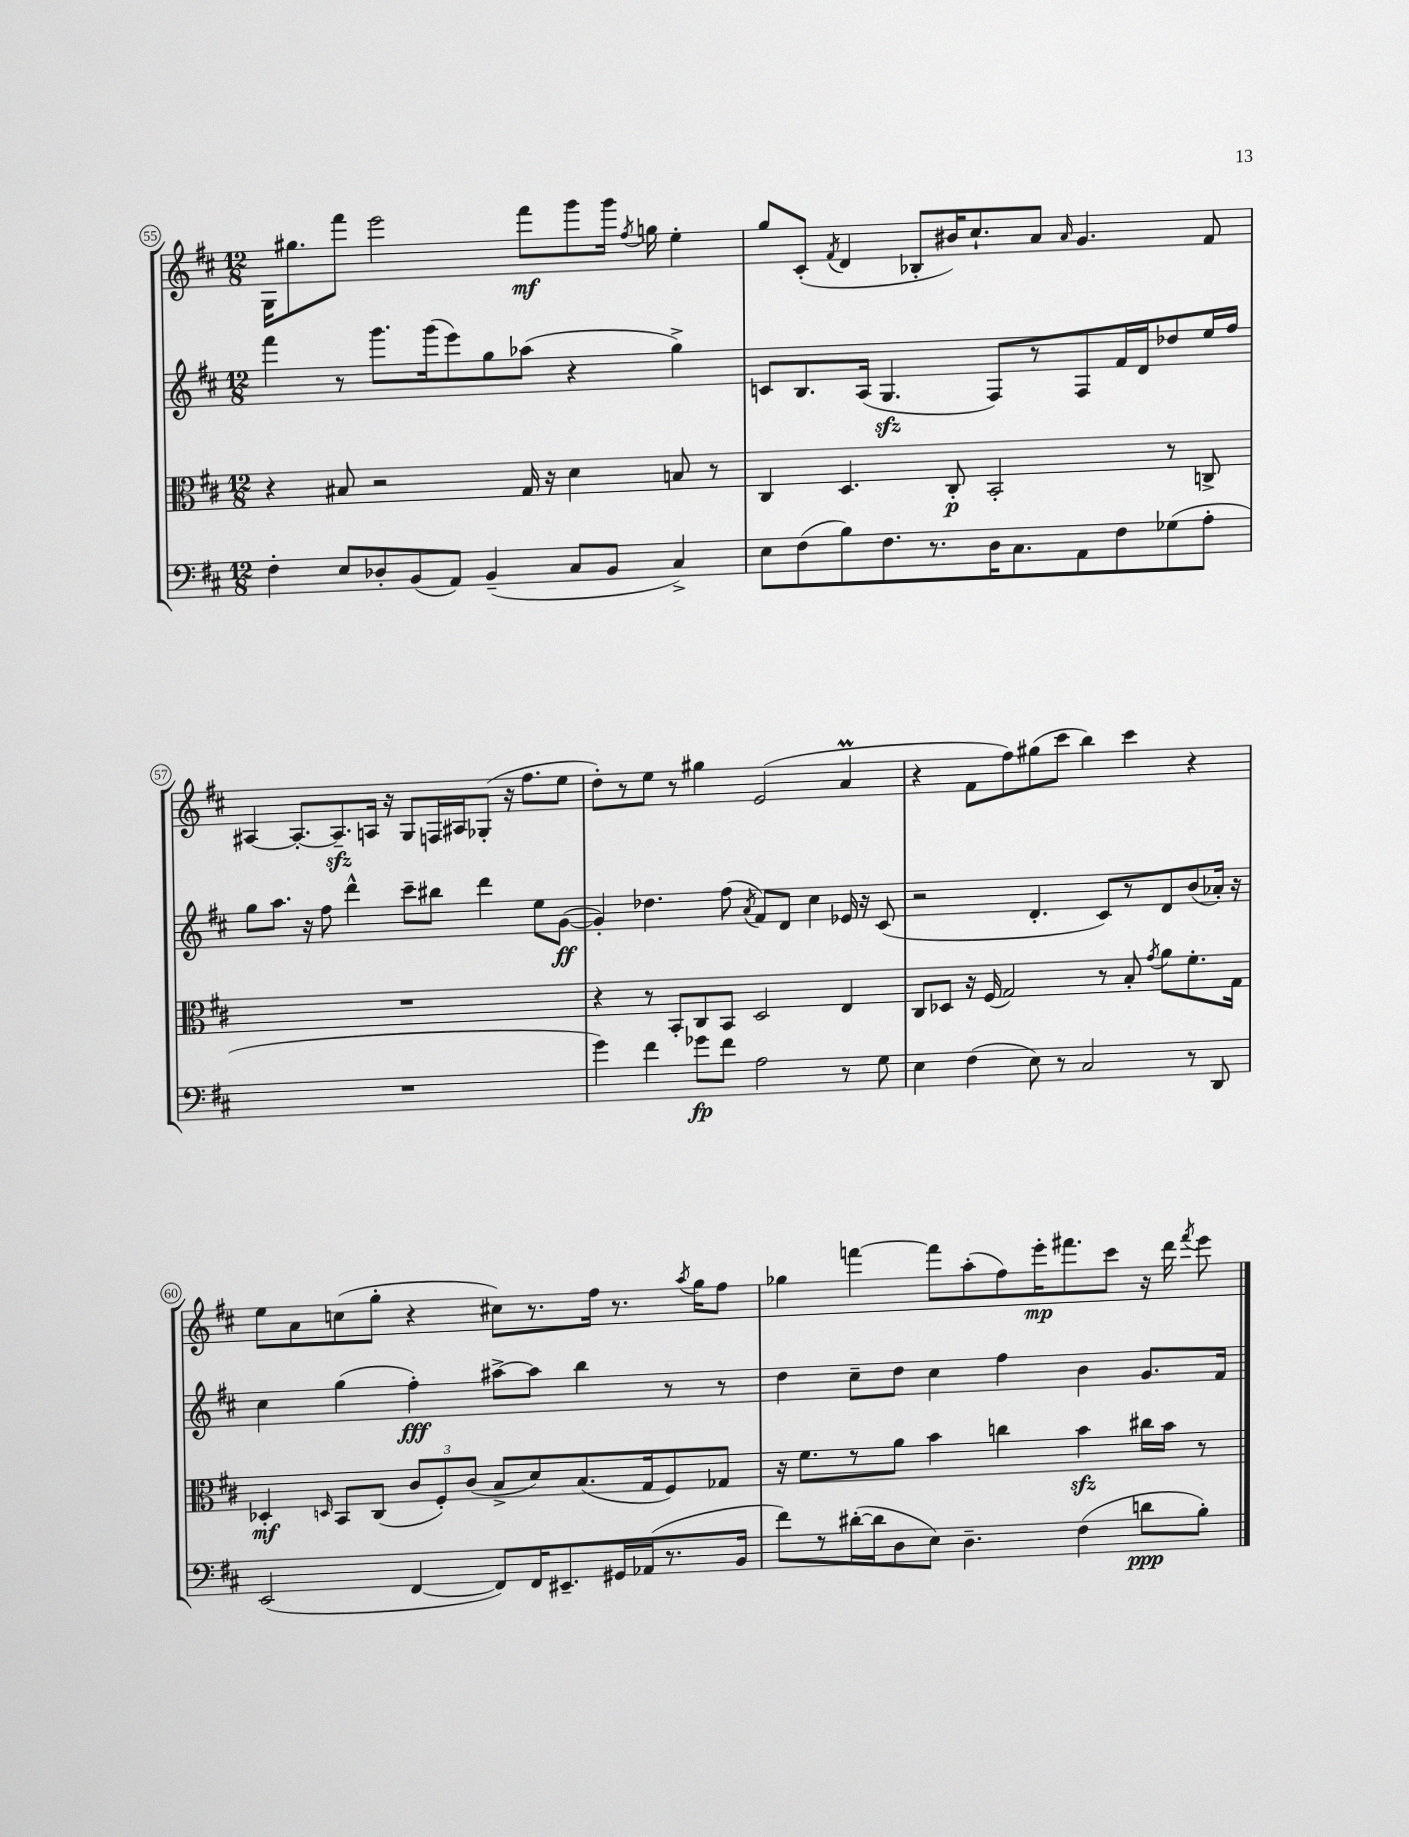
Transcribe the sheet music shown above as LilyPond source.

<<
\new StaffGroup <<
\new Staff = "s0" {
    \clef treble \key d \major \numericTimeSignature \time 12/8
    \autoBeamOff g16[ gis''8. fis'''8] e'''2 fis'''8[\mf g'''8 g'''16] \acciaccatura { fis''8 } g''16 e''4-. |
    g''8[ cis'8]-.( \acciaccatura { fis'8 } d'4 bes8[-. bis'16) cis''8.-! a'8] \grace { a'16 } g'4. fis'8 |
    ais4~ ais8.[~-. ais8.--\sfz a16] r16 g8[ f16 ais16 ges8]-.( r16 fis''8.[ e''8] |
    d''8[-.) r8 e''8] r8 gis''4 e'2( a'4\prall |
    r4 fis'8[ fis''8) gis''8( cis'''8] b''4) cis'''4 r4 |
    e''8[ a'8 c''8( g''8]-. r4 cis''8[) r8. fis''16] r8. \acciaccatura { a''8 } g''16[ fis''8] |
    ges''4 f'''4~ f'''8[ a''8-.( fis''8) e'''16-.\mp fis'''8. cis'''8] r16 d'''16 \acciaccatura { fis'''8 } e'''8 \bar "|." |
}
\new Staff = "s1" {
    \clef treble \key d \major \numericTimeSignature \time 12/8
    \autoBeamOff fis'''4 r8 g'''8.[ g'''16( e'''8) g''8 aes''8]( r4 g''4->) |
    c'8[ b8. a16]( g4.\sfz fis8[) r8 fis8 fis'16 d'16 des''8 e''16 fis''16] |
    g''8[ a''8.] r16 fis''8 d'''4-^ cis'''8[-- bis''8] d'''4 e''8[ g'8]~\ff( |
    g'4-.) des''4. fis''8( \acciaccatura { a'8 } fis'8[) d'8] cis''4 ees'16 r16 cis'8( |
    r2 d'4.-. cis'8[) r8 d'8 b'8( aes'16]-.) r16 |
    cis''4 g''4( fis''4-.\fff) ais''8[~-> ais''8] b''4 r8 r8 |
    d''4 cis''8[-- d''8] cis''4 fis''4 b'4 g'8.[ fis'16] \bar "|." |
}
\new Staff = "s2" {
    \clef alto \key d \major \numericTimeSignature \time 12/8
    \autoBeamOff r4 bis8 r2 g16 r16 d'4 b8 r8 |
    cis4 d4. cis8-.\p b,2-. r8 c8-> |
    R1. |
    r4 r8 b,8[-. cis8 b,8] d2 e4 |
    cis8[ des8] r16 fis16( g2) r8 b8-. \acciaccatura { g'8 } a'8[ fis'8.-. g16] |
    des4-.\mf \grace { d16 } b,8[ cis8]( \tuplet 3/2 { cis'8[ fis8-.) cis'8]( } b8[-> d'8) b8.( g16 fis8) ges8] |
    r16 fis'8.[ r8 a'8] b'4 c''4 b'4\sfz cis''16[ b'16] r8 \bar "|." |
}
\new Staff = "s3" {
    \clef bass \key d \major \numericTimeSignature \time 12/8
    \autoBeamOff fis4-. e8[ des8-. b,8( a,8]) b,4--( cis8[ b,8] cis4->) |
    e8[ fis8( b8) fis8. r8. d16 cis8. a,8 fis8 ges8( a8]-. |
    R1. |
    g'4) fis'4 ges'8[\fp fis'8] a2 r8 g8 |
    e4 fis4( e8) r8 cis2 r8 d,8 |
    e,2( fis,4~ fis,8[) fis,16 eis,8.-- gis,16 aes,16( r8. b,16] |
    fis'8[) r8 dis'16~-.( dis'16 d8 e8]) d4.-- fis4( d'8[\ppp b8]-.) \bar "|." |
}
>>
>>
\layout { \context { \Score currentBarNumber = #55 \override BarNumber.stencil = #(make-stencil-circler 0.1 0.3 ly:text-interface::print) } }
